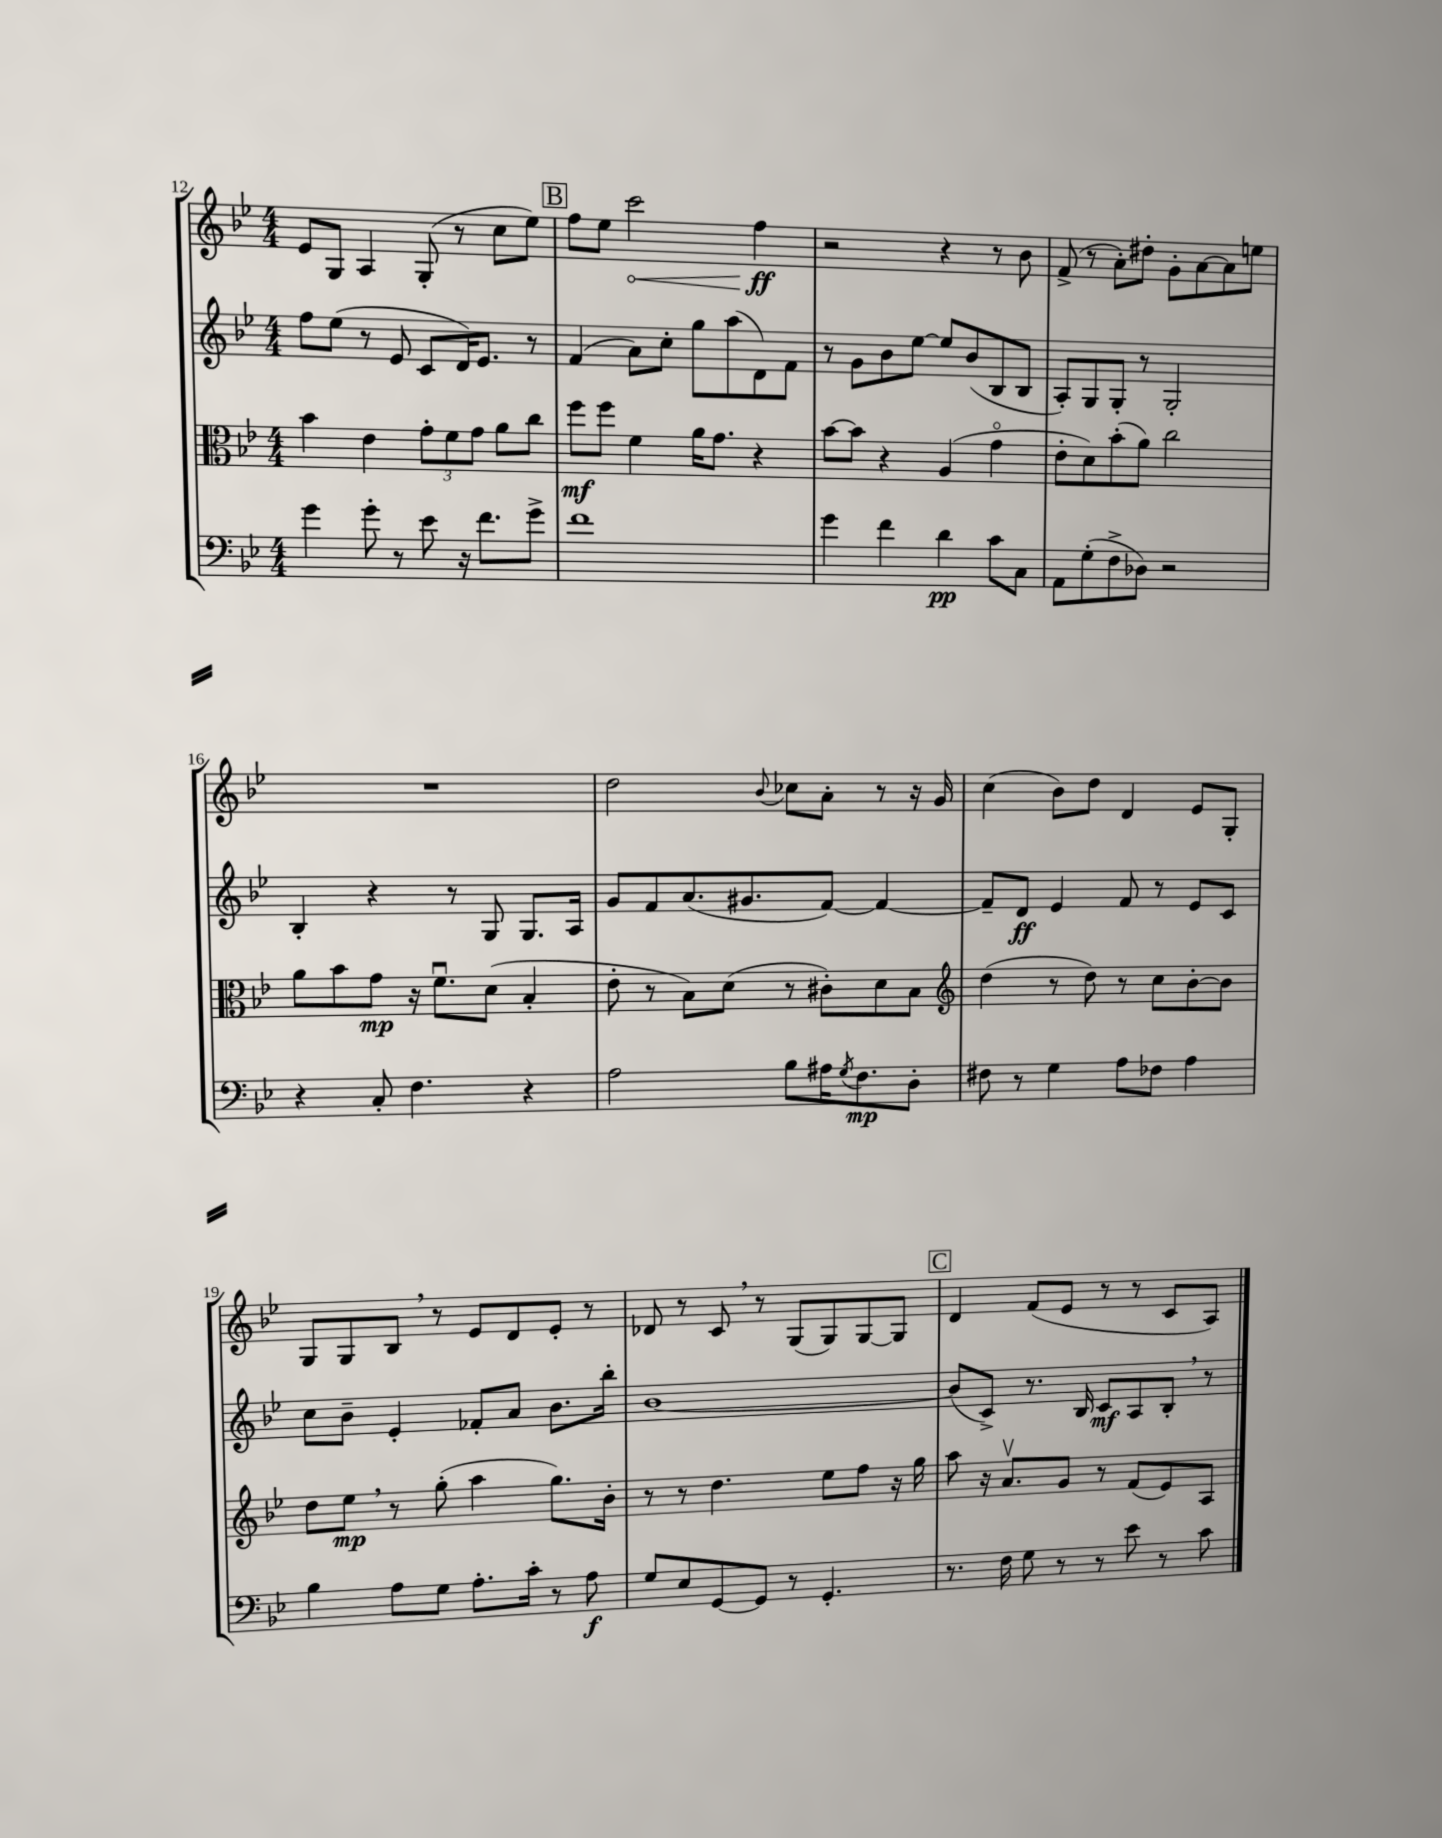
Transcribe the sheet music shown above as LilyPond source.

<<
\new StaffGroup <<
\new Staff = "s0" {
    \clef treble \key bes \major \numericTimeSignature \time 4/4
    ees'8 g8 a4 g8-.( r8 c''8 ees''8) |
    \mark \markup { \box "B" } f''8 ees''8 \once \override Hairpin.circled-tip = ##t c'''2\< f''4\ff\! |
    r2 r4 r8 bes'8 |
    f'8->( r8 a'8-.) dis''8-. g'8-. a'8~ a'8 e''8 |
    R1 |
    d''2 \appoggiatura { bes'8 } ces''8 a'8-. r8 r16 g'16 |
    c''4( bes'8) d''8 d'4 ees'8 g8-. |
    g8 g8 bes8 \breathe r8 ees'8 d'8 ees'8-. r8 |
    des'8 r8 c'8 \breathe r8 g8( g8) g8~ g8 |
    \mark \markup { \box "C" } d'4 f'8( ees'8 r8 r8 c'8 a8) \bar "|." |
}
\new Staff = "s1" {
    \clef treble \key bes \major \numericTimeSignature \time 4/4
    f''8 ees''8( r8 ees'8 c'8 d'16) ees'8. r8 |
    \mark \markup { \box "B" } f'4( a'8) c''8-. g''8 a''8( d'8) f'8 |
    r8 g'8 bes'8 ees''8~ ees''8 bes'8( bes8 bes8 |
    a8-.) g8 g8-. r8 g2-. |
    bes4-. r4 r8 g8 g8. a16 |
    g'8 f'8 a'8.( gis'8. f'8~) f'4~ |
    f'8-- d'8\ff ees'4 f'8 r8 ees'8 c'8 |
    c''8 bes'8-- ees'4-. fes'8-. a'8 bes'8. bes''16-. |
    bes'1~ |
    \mark \markup { \box "C" } bes'8( c'8->) r8. bes16 c'8\mf a8 bes8-. \breathe r8 \bar "|." |
}
\new Staff = "s2" {
    \clef alto \key bes \major \numericTimeSignature \time 4/4
    bes'4 ees'4 \tuplet 3/2 { g'8-. f'8 g'8 } a'8 c''8 |
    \mark \markup { \box "B" } f''8\mf f''8 f'4 a'16 g'8. r4 |
    bes'8~ bes'8 r4 a4( g'4\flageolet |
    ees'8-. d'8) bes'8-.( a'8) c''2 |
    a'8 bes'8 g'8\mp r16 f'8.\downbow d'8( bes4-. |
    ees'8-. r8 bes8) d'8( r8 cis'8-.) d'8 bes8 |
    \clef treble d''4( r8 d''8) r8 c''8 bes'8~-. bes'8 |
    d''8 ees''8\mp \breathe r8 g''8-.( a''4 g''8.) bes'16-. |
    r8 r8 d''4. ees''8 f''8 r16 g''16 |
    \mark \markup { \box "C" } a''8 r16 a'8.\upbow g'8 r8 f'8( ees'8) a8 \bar "|." |
}
\new Staff = "s3" {
    \clef bass \key bes \major \numericTimeSignature \time 4/4
    g'4 g'8-. r8 ees'8 r16 f'8. g'8-> |
    \mark \markup { \box "B" } f'1 |
    g'4 f'4 d'4\pp c'8 c8 |
    a,8 g8-.( f8-> des8) r2 |
    r4 c8-. f4. r4 |
    a2 bes8 ais16 \acciaccatura { g8 } f8.\mp d8-. |
    fis8 r8 g4 a8 fes8 a4 |
    bes4 a8 g8 a8.-. c'16-. r8 a8\f |
    g8 ees8 g,8~ g,8 r8 g,4.-. |
    \mark \markup { \box "C" } r8. f16 g8 r8 r8 ees'8 r8 c'8 \bar "|." |
}
>>
>>
\layout { \context { \Score currentBarNumber = #12 } }
